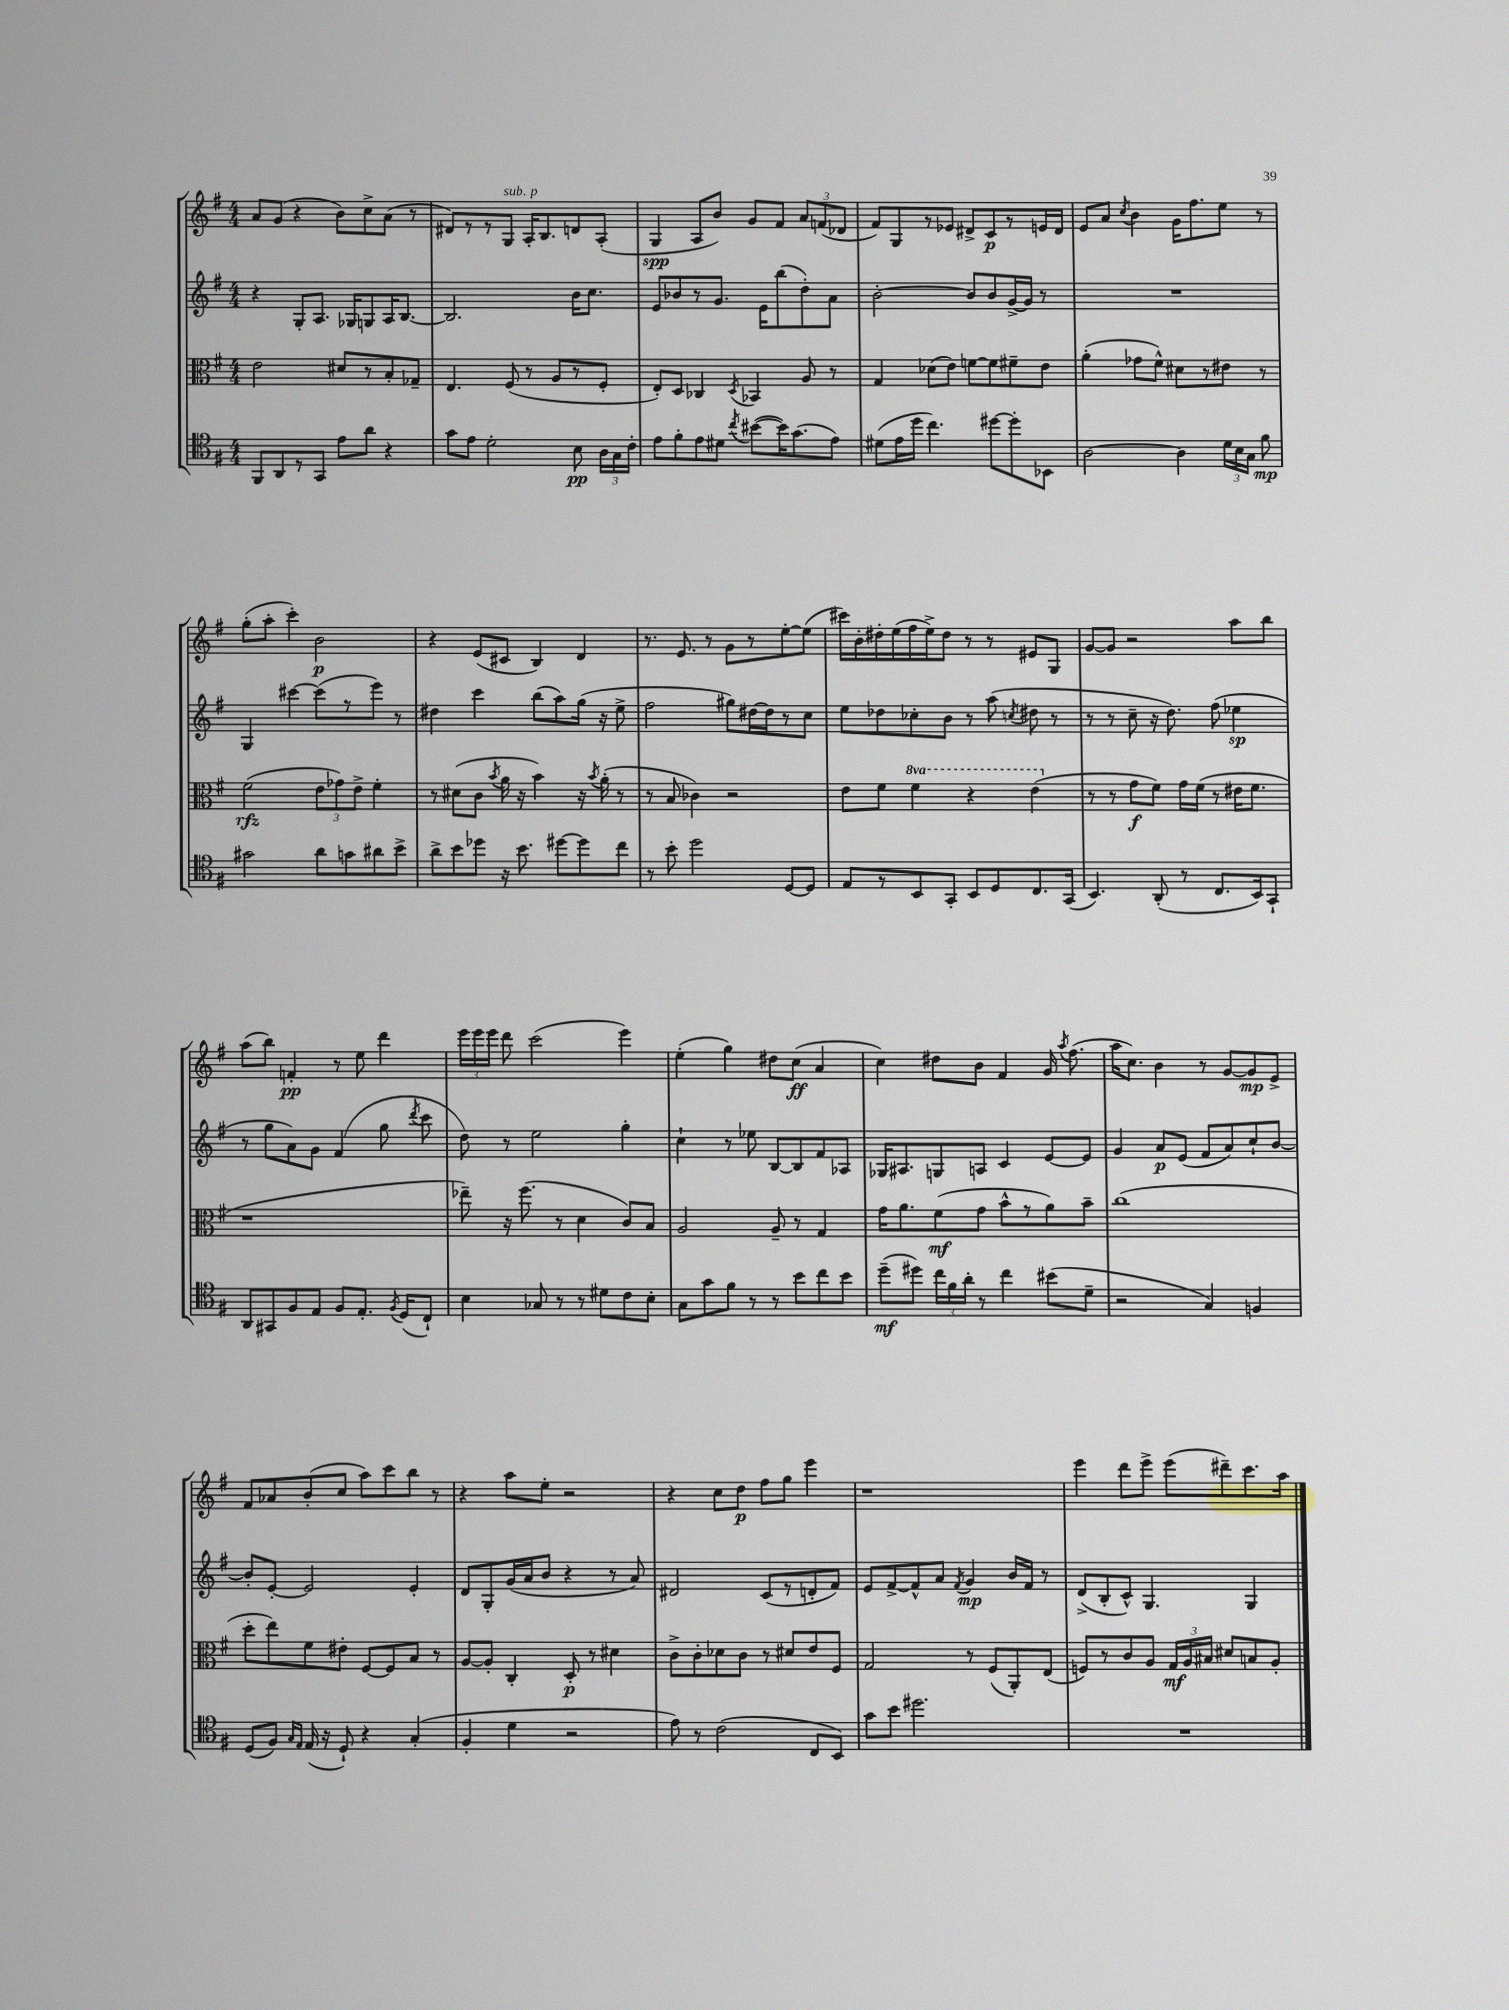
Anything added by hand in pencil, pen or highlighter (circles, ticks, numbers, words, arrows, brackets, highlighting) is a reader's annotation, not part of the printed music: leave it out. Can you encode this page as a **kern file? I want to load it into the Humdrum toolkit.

**kern	**kern	**kern	**kern
*staff4	*staff3	*staff2	*staff1
*clefC4	*clefC3	*clefG2	*clefG2
*k[f#]	*k[f#]	*k[f#]	*k[f#]
*M4/4	*M4/4	*M4/4	*M4/4
8FF#	2e	4r	8a
8AA	.	.	(8g
8r	.	8G'	4r
8GG	.	8.A	.
8e	8d#	.	8b)
.	.	16G-	.
8a	8r	8G	8cc^
4r	8B'	16A	(8a
.	.	[8.B	.
.	8G-~	.	8r
=	=	=	=
8g	4.E	2.B]	8d#)
8e	.	.	8r
2d'	.	.	8r
.	(8F#	.	8G
.	8r	.	16A'
.	.	.	8.B
.	8A	.	.
8B	8r	16b	8d
.	.	8.cc	.
24A	8F#'	.	(8A'
24G	.	.	.
24c'	.	.	.
=	=	=	=
8e	8E')	8e	4G
8f#'	8D	8b-	.
8e	4C-	8r	8A
8d#	.	8.g	8b)
8qcc	8qD	.	.
([8b#	4BB-	.	8g
.	.	16e	.
16b#])	.	(8bb	8f#
(8.g	.	.	.
.	8A	8dd')	12a
.	.	.	(12f
8e)	8r	8a	.
.	.	.	12d-
=	=	=	=
(8d#	4G	[2b'	8f#)
16e	.	.	8G
16dd	.	.	.
4.cc)	(8d-	.	8r
.	8e)	.	8e-
.	[8f	8b]	8d#^
[8dd#	8f]	8b	8c
8dd#']	8f#~	[16g^	8r
.	.	16g]	.
8BB-	8e	8r	16e
.	.	.	16d#
=	=	=	=
[2A	(4a'	1r	8e
.	.	.	8a
.	.	.	8qcc
.	8g-	.	4b
.	8f#^^)	.	.
4A]	8d#	.	16g
.	.	.	8.ff#
.	8r	.	.
24d	8e#	.	8ee
24B	.	.	.
24G	.	.	.
8f#	8r	.	8r
=	=	=	=
2g#	(2f#	4G	(8gg'
.	.	.	8aa'
.	.	[4ccc#	4ccc')
8a	12e	(8ccc#]	2b
.	12g-)	.	.
8g	.	8r	.
.	12e^	.	.
8a#	4f#'	8eee)	.
8b^	.	8r	.
=	=	=	=
8a^	8r	4dd#	4r
8b	(8d#	.	.
8dd-	8c	4ccc	(8e
.	8qb	.	.
16r	16a	.	8c#
8.b	16r	.	.
.	4b)	(8bb	4B)
[8dd#	.	8aa)	.
8dd#]	16r	(16gg	4d
.	8qb	.	.
.	(16a'	16r	.
8cc	8r	8ee^	.
=	=	=	=
8r	8r	2ff#	8.r
8b'	8B	.	.
.	.	.	8.e
2dd	4c-)	.	.
.	.	.	8r
.	2r	8gg#)	8g
.	.	[16dd#	8r
.	.	16dd#]	.
[8D	.	8r	[8ee'
8D]	.	8cc	(8ee]
=	=	=	=
8E	8e	8ee	16ccc#)
.	.	.	16b'
8r	8f#	8dd-	16dd#'
.	.	.	(16ee
8BB	4ff#	8cc-'	16ff#
.	.	.	16ee^)
8GG'	.	8b	8dd#
8BB	4r	8r	8r
8D	.	(8aa	8r
.	.	8qcc	.
8.C	(4ee	8dd#	8e#
.	.	8r	8G
(16GG	.	.	.
=	=	=	=
4.BB)	8r	8r	[8g
.	8r	8r	8g]
.	8g	8cc~	2r
(8AA'	8f#)	16r	.
.	.	8.dd)	.
8r	16g	.	.
.	(16f#	.	.
8.C	8r	(8ff#	.
.	16e#	4ee-	8aa
16BB)	8.f#	.	.
8GG`	.	.	8bb
=	=	=	=
8AA	1r	8r	(8aa
8GG#	.	8gg	8bb)
8F#	.	8a)	4f'
8E	.	8g	.
8F#	.	(4f#	8r
8.E'	.	.	8ee
.	.	8gg	4ddd
8qF#	.	.	.
(16D	.	.	.
.	.	8qddd	.
8C`)	.	8ccc	.
=	=	=	=
4B	8ee-~)	8dd)	24eee
.	.	.	24eee
.	.	.	24eee
.	16r	8r	8ddd
.	(8.ff#	.	.
8G-	.	2ee	(2ccc
8r	8r	.	.
8r	4d	.	.
8d#	.	.	.
8c	8c)	4gg'	4eee)
8B'	8B	.	.
=	=	=	=
8G	2A	4cc`	(4ee'
8g	.	.	.
8f#	.	8r	4gg)
8r	.	8ee-	.
8r	8A~	[8B	8dd#
8b	8r	8B]	(8cc
8cc	4G	8f#	4a
8b	.	8A-	.
=	=	=	=
(8dd~	16g	16G-	4cc)
.	8.a	8.A#	.
8dd#)	.	.	.
24cc	(8f#	8G	8dd#
24f#	.	.	.
24a'	.	.	.
8r	8g	8A	8b
4cc	8b^^	4c	4f#
.	8r	.	.
(8b#	8a)	[8e	16g
.	.	.	8qaa
.	.	.	(8.ff#
8d~	8b~	8e]	.
=	=	=	=
2r	(1cc	4g	16aa
.	.	.	8.cc)
.	.	8a	4b
.	.	(8e	.
4G)	.	8f#	8r
.	.	8a)	[8g
4F	.	8cc`	8g]
.	.	[8b	8e^
=	=	=	=
(8D	8dd'	8b']	8f#
8F#)	8ee)	[8e'	8a-
16qqG	.	.	.
16qqE	.	.	.
(16E	8f#	2e]	(8b'
16r	.	.	.
8D`)	8e#'	.	8cc
4r	[8F#	.	8aa)
.	8F#]	.	8ccc
(4G'	8B	4e'	8bb
.	8r	.	8r
=	=	=	=
4F#'	[8A	8d	4r
.	8A']	8G'	.
4d	4C'	(16g	8aa
.	.	16a	.
.	.	8b	8ee'
2r	8D'	4r	2r
.	8r	.	.
.	4d#	8r	.
.	.	8a)	.
=	=	=	=
8e)	8c^	2d#	4r
8r	8c'	.	.
(2c	8d-	.	8cc
.	8c	.	8dd
.	8r	(8c	8ff#
.	8d#	8r	8gg
8C	8e	8d'	4eee
8BB)	8F#	8f#)	.
=	=	=	=
8g	2G	8e	1r
8b	.	[8f#^	.
2.dd#	.	8f#^^]	.
.	.	8a	.
.	.	8qf#	.
.	8r	4g	.
.	(8F#	.	.
.	8AA')	16b	.
.	.	16f#	.
.	(8E	8r	.
=	=	=	=
1r	8F)	(8d^	4eee
.	8r	8B'	.
.	8c	8c^^)	8ddd
.	8A	4.G	8eee^
.	24G	.	(8eee
.	24A	.	.
.	24B#	.	.
.	8d#	.	8ddd#~)
.	8B	4G	8.ccc
.	8A'	.	.
.	.	.	16aa
==	==	==	==
*-	*-	*-	*-
